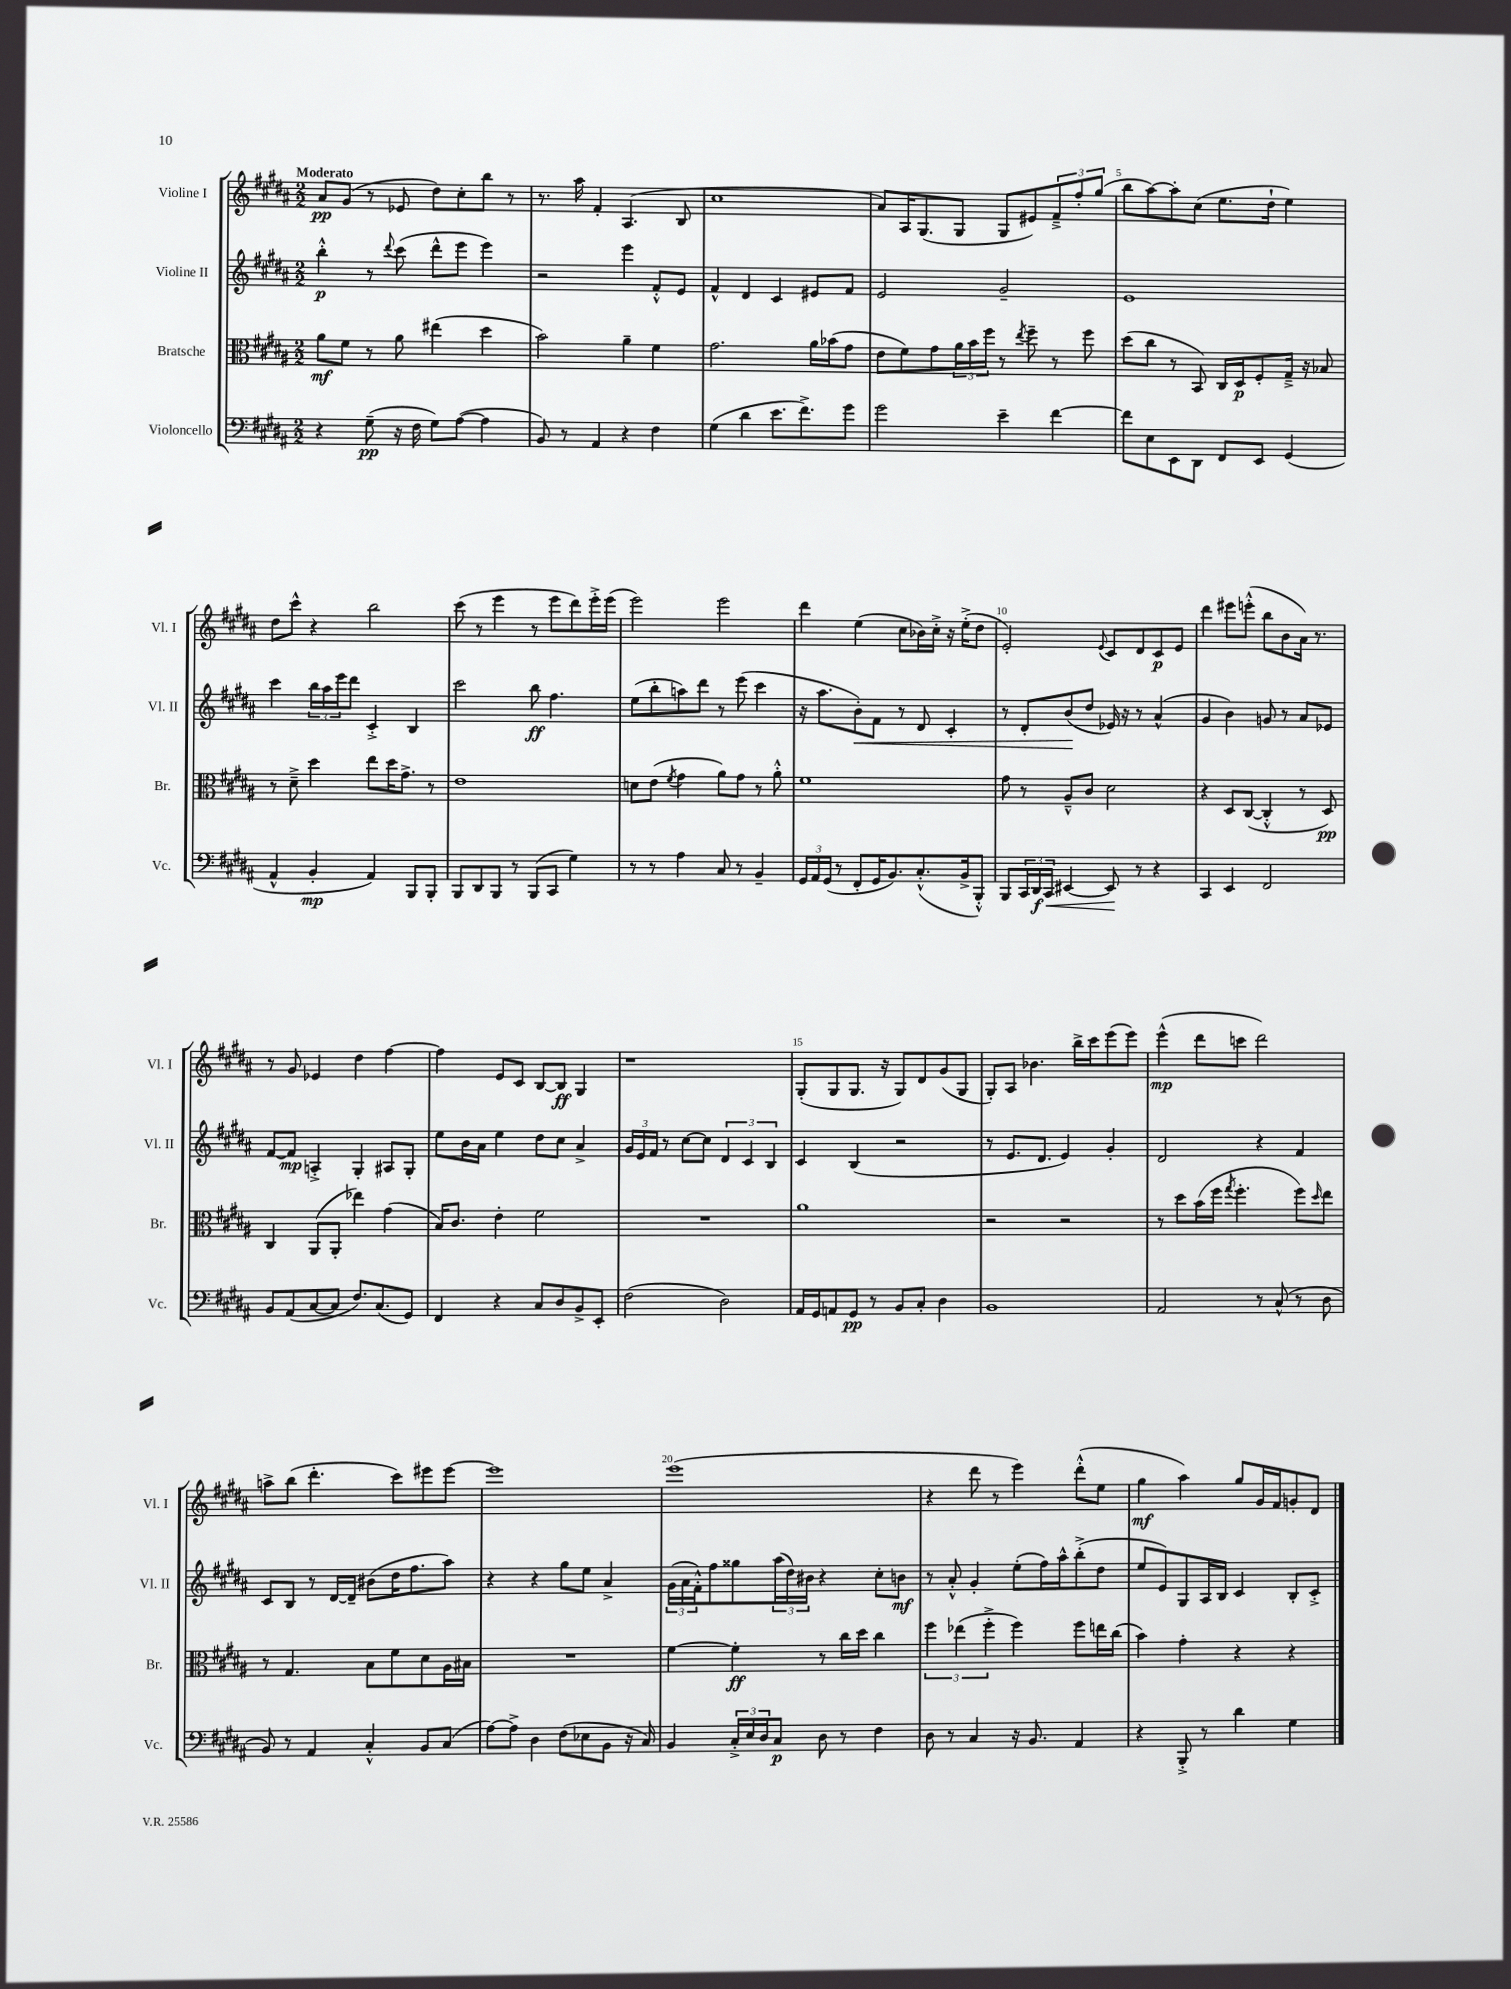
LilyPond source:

<<
\new StaffGroup <<
\new Staff = "s0" \with { instrumentName = "Violine I" shortInstrumentName = "Vl. I" } {
    \clef treble \key b \major \numericTimeSignature \time 2/2 \tempo "Moderato"
    ais'8\pp gis'8( r8 ees'8 dis''8) cis''8-. b''8 r8 |
    r8. ais''16 fis'4-. ais4.( b8 |
    cis''1 |
    ais'8) ais16 gis8.( gis8 gis8 eis'8) \tuplet 3/2 { fis'8---> fis''8-. gis''8( } |
    b''8 ais''8~) ais''8-. cis''8( e''8. dis''16-! e''4) |
    dis''8 cis'''8-^ r4 b''2 |
    cis'''8( r8 e'''4 r8 e'''8 dis'''8) e'''16-.-> e'''16( |
    e'''2) e'''2 |
    dis'''4 e''4( cis''8 bes'16) cis''16-.-> r16 e''16-.->( dis''8 |
    e'2-.) \appoggiatura { e'8 } cis'8 dis'8 cis'8\p e'8 |
    dis'''4 eis'''8 e'''8-.-^( b''8 b'8 ais'16) r8. |
    r8 gis'8 ees'4 dis''4 fis''4~ |
    fis''4 e'8 cis'8 b8~ b8\ff gis4 |
    r1 |
    gis8-.( gis8 gis8. r16 gis8) dis'8 gis'8( gis8 |
    gis8-.) ais8 bes'4. b''16-> cis'''16 e'''8( e'''8) |
    e'''4-^\mp( dis'''8 c'''8 dis'''2) |
    a''8-> b''8( dis'''4.-. cis'''8) eis'''8 eis'''8~ |
    eis'''1 |
    e'''1( |
    r4 dis'''8 r8 e'''4) dis'''8-.-^( e''8 |
    gis''4\mf ais''4) gis''8 gis'16 fis'16 g'8-. dis'8 \bar "|." |
}
\new Staff = "s1" \with { instrumentName = "Violine II" shortInstrumentName = "Vl. II" } {
    \clef treble \key b \major \numericTimeSignature \time 2/2
    b''4-.-^\p r8 \appoggiatura { dis'''8 } cis'''8( dis'''8-^ e'''8 e'''4) |
    r2 e'''4 fis'8-.-^ e'8 |
    fis'4-^ dis'4 cis'4 eis'8 fis'8 |
    e'2 gis'2-- |
    e'1 |
    cis'''4 \tuplet 3/2 { b''16 ais''16 e'''16 } dis'''8 cis'4-.-> b4 |
    cis'''2 b''8\ff fis''4. |
    e''8( b''8-. a''8) dis'''8 r8 e'''8( cis'''4 |
    r16 ais''8. b'8-.\<) fis'8 r8 dis'8 cis'4-. |
    r8 dis'8-. b'8\!( dis''8 ees'16) r16 r8 ais'4-^( |
    gis'4 b'4) g'8 r8 ais'8 ees'8 |
    fis'8~ fis'8\mp a4-.-> gis4-. ais8 gis8-. |
    e''8 b'16 ais'16 e''4 dis''8 cis''8 ais'4-> |
    \tuplet 3/2 { gis'16 e'16 fis'16 } r8 cis''8~ cis''8 \tuplet 3/2 { dis'4 cis'4 b4 } |
    cis'4 b4( r2 |
    r8 e'8. dis'8. e'4) gis'4-. |
    dis'2 r4 fis'4 |
    cis'8 b8 r8 dis'16~ dis'16-- bis'8( dis''16 fis''8. ais''8) |
    r4 r4 gis''8 e''8 ais'4-> |
    \tuplet 3/2 { gis'16( ais'16 fis'16-.-^) } fis''8 gisis''8 \tuplet 3/2 { ais''16( dis''16) bis'16 } r4 cis''8-. b'8\mf |
    r8 ais'8-.-^ gis'4-. e''8-.( fis''16) ais''16-^ b''8-.->( dis''8 |
    e''8 e'8) gis8 ais16 b16 cis'4 b8-. cis'8-.-> \bar "|." |
}
\new Staff = "s2" \with { instrumentName = "Bratsche" shortInstrumentName = "Br." } {
    \clef alto \key b \major \numericTimeSignature \time 2/2
    ais'8\mf fis'8 r8 ais'8 eis''4( dis''4 |
    b'2) ais'4-- fis'4 |
    gis'2. ais'16 bes'16( gis'8 |
    e'8 fis'8) gis'8 \tuplet 3/2 { ais'16 b'16 fis''16 } r8 \acciaccatura { e''8 } fis''8-- r8 fis''8 |
    dis''8( cis''8 r8 b,8) cis16 dis16\p fis8-. gis16---> r16 bes8 |
    r8 dis'8---> dis''4 e''8 dis''16 gis'8.-> r8 |
    e'1 |
    d'8 e'8( \acciaccatura { fis'8 } gis'4 ais'8) gis'8 r8 ais'8-.-^ |
    fis'1 |
    gis'8 r8 ais8---^ cis'8 dis'2 |
    r4 dis8 cis8~( cis4-.-^ r8 dis8\pp) |
    cis4 ais,8( ais,8-. ees''4) gis'4( |
    b16) cis'8. e'4-. fis'2 |
    R1 |
    ais'1 |
    r2 r2 |
    r8 dis''8 b'16( fis''16 \acciaccatura { gis''8 } fis''4.-. fis''8) \grace { dis''16 } e''8 |
    r8 gis4. b8 fis'8 dis'8 ais16 bis16 |
    R1 |
    fis'4~ fis'4-.\ff r8 cis''16 dis''16 cis''4 |
    \tuplet 3/2 { fis''4 ees''4( fis''4-.-> } fis''4) fis''8 e''16 cis''16( |
    b'4) gis'4-. r4 r4 \bar "|." |
}
\new Staff = "s3" \with { instrumentName = "Violoncello" shortInstrumentName = "Vc." } {
    \clef bass \key b \major \numericTimeSignature \time 2/2
    r4 gis8--\pp( r16 fis16 gis8) ais8~( ais4 |
    b,8) r8 ais,4 r4 fis4 |
    gis4( dis'4 e'8. fis'8.->) gis'8 |
    gis'2 e'4-- fis'4~ |
    fis'8 e8 e,8 dis,8 fis,8 e,8 gis,4( |
    ais,4-^ b,4-.\mp ais,4) b,,8 b,,8-. |
    b,,8 dis,8 b,,8 r8 b,,8( cis,8 gis4) |
    r8 r8 ais4 cis8 r8 b,4-- |
    \tuplet 3/2 { gis,16 ais,16 gis,16( } r8 fis,8-. gis,16 b,8.) cis8.-.-^( b,16-> b,,8-.-^) |
    b,,8 \tuplet 3/2 { cis,16 dis,16\f\< cis,16 } eis,4~ eis,8\! r8 r4 |
    cis,4 e,4 fis,2 |
    b,8 ais,8( cis8~ cis8 fis8.) cis8.( gis,8) |
    fis,4 r4 cis8 dis8 b,8-> e,8-. |
    fis2( dis2) |
    ais,16 gis,16 a,8 gis,8\pp r8 b,8 cis8-. dis4 |
    b,1 |
    ais,2 r8 cis8-^( r8 dis8 |
    b,8) r8 ais,4 cis4-.-^ b,8 cis8( |
    ais8~) ais8-> dis4 fis8( ees8 b,8 r16 cis16) |
    b,4 \tuplet 3/2 { cis16-.-> e16 dis16 } cis8\p dis8 r8 fis4 |
    dis8 r8 cis4 r16 b,8. ais,4 |
    r4 b,,8-.-> r8 dis'4 gis4 \bar "|." |
}
>>
>>
\layout { \context { \Score \override BarNumber.break-visibility = ##(#f #t #t) barNumberVisibility = #(every-nth-bar-number-visible 5) } }
